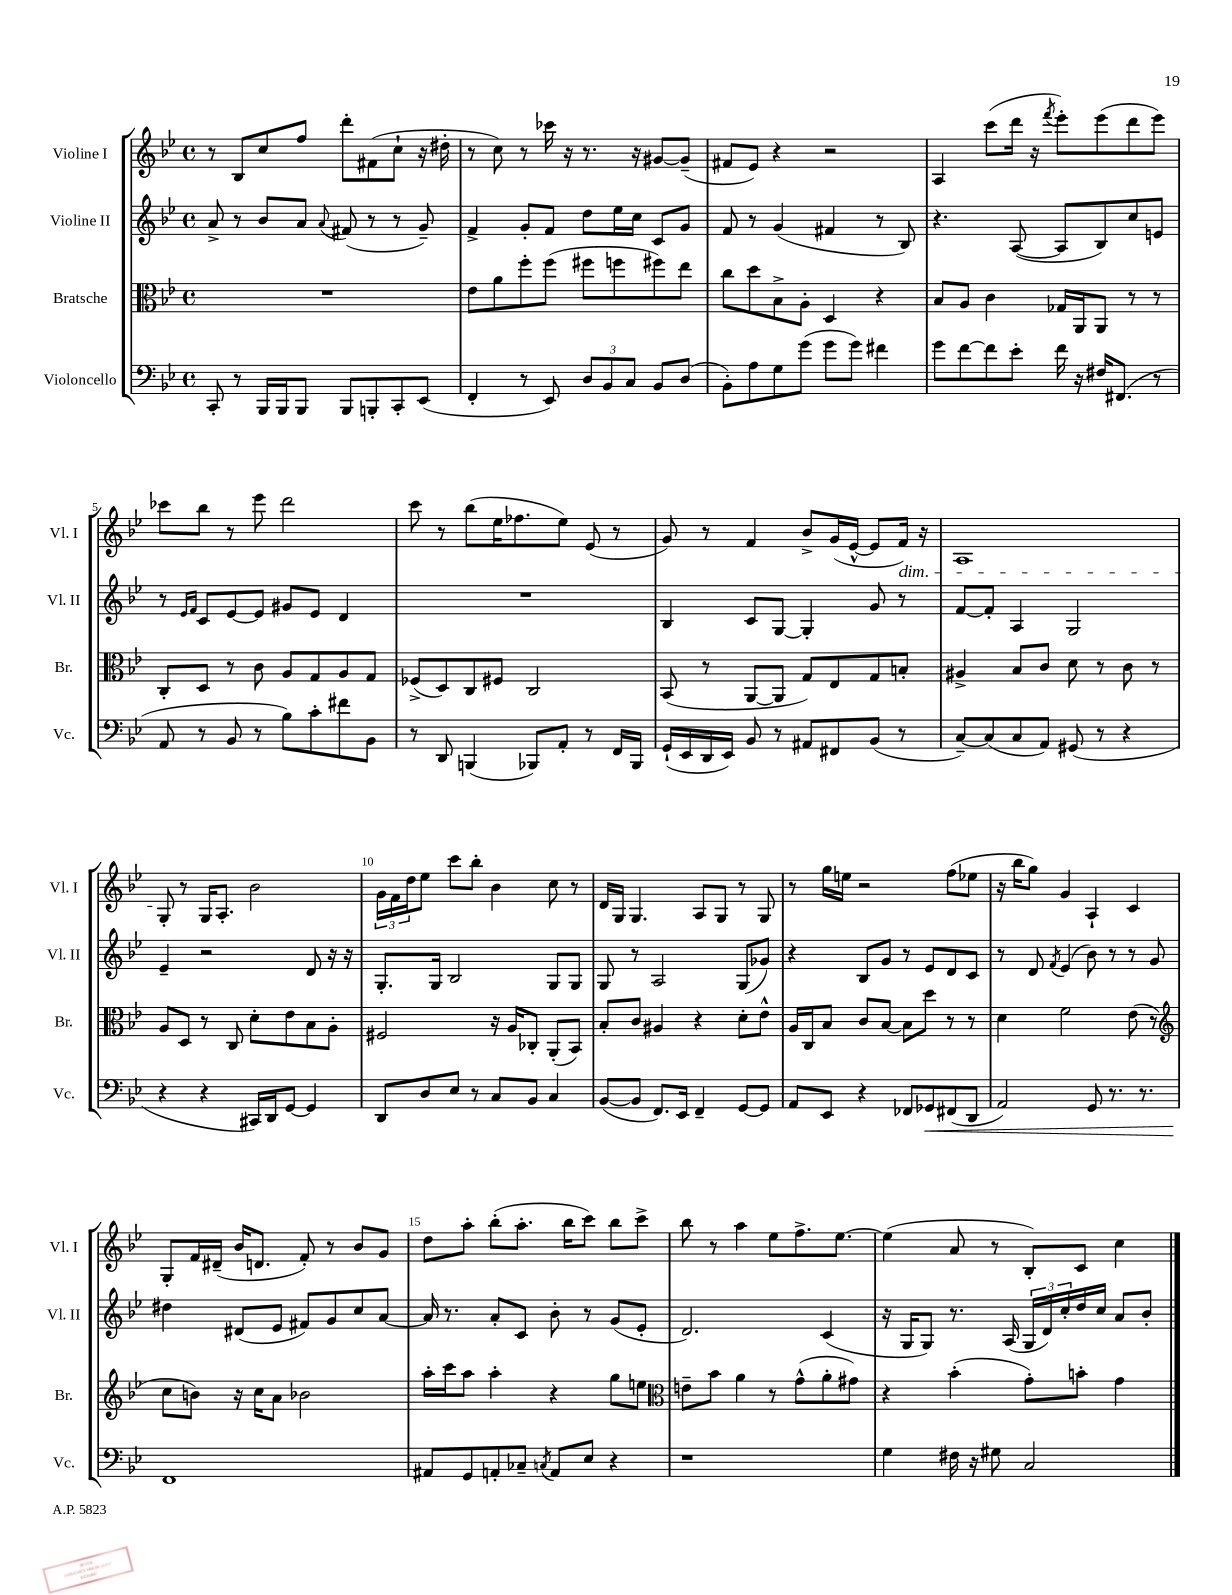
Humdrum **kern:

**kern	**kern	**kern	**kern
*staff4	*staff3	*staff2	*staff1
*clefF4	*clefC3	*clefG2	*clefG2
*k[b-e-]	*k[b-e-]	*k[b-e-]	*k[b-e-]
*M4/4	*M4/4	*M4/4	*M4/4
*met(c)	*met(c)	*met(c)	*met(c)
8CC'	1r	8a^	8r
8r	.	8r	8B-
16BBB-	.	8b-	8cc
16BBB-	.	.	.
8BBB-	.	8a	8ff
.	.	8qqa	.
8BBB-	.	(8f#	8ddd'
8BBB'	.	8r	(8f#
8CC'	.	8r	8cc`
(8EE-	.	8g~)	16r
.	.	.	16dd#'
=	=	=	=
4FF'	8e-	4f^	8r
.	8a	.	8cc)
8r	8ff'	8g'	8r
8EE-)	(8ff	8f	16ccc-
.	.	.	16r
12D	8ff#	8dd	8.r
12BB-	.	.	.
.	8ff	16ee-	.
12C	.	.	.
.	.	16cc	16r
8BB-	8ff#)	8c	[8g#
(8D	8ee-	8g	(8g#~]
=	=	=	=
8BB-')	8cc	8f	8f#
8A	8dd	8r	8e-)
8G	8B-^	(4g	4r
(8g	8A'	.	.
8g	4D	4f#	2r
8g)	.	.	.
4f#	4r	8r	.
.	.	8B-)	.
=	=	=	=
8g	8B-	4.r	4A
[8f	8A	.	.
8f]	4c	.	(8ccc
8e-'	.	([8A	16ddd
.	.	.	16r
.	.	.	8qfff
16f	16G-	8A]	8eee-')
16r	16AA	.	.
16F#	8AA	8B-)	(8eee-
(8.FF#	.	.	.
.	8r	8cc	8ddd
8r	8r	8e	8eee-)
=	=	=	=
8AA	8C'	8r	8ccc-
.	.	16qqe-	.
.	.	16qqf	.
8r	8D	8c	8bb-
8BB-	8r	[8e-	8r
8r	8c	8e-]	8eee-
8B-)	8A	8g#	2ddd
8c'	8G	8e-	.
8f#	8A	4d	.
8BB-	8G	.	.
=	=	=	=
8r	(8F-^	1r	8ccc
8DD	8D)	.	8r
(4BBB	8C	.	(8bb-
.	8F#	.	16ee-
.	.	.	8.ff-
8BBB-)	2C	.	.
8AA'	.	.	8ee-)
8r	.	.	(8e-
16FF	.	.	8r
16BBB-	.	.	.
=	=	=	=
(16GG`	(8BB-	4B-	8g)
16EE-	.	.	.
16DD	8r	.	8r
16EE-)	.	.	.
8BB-	[8AA	8c	4f
8r	8AA]	[8G	.
8AA#	8G)	4G']	8b-^
8FF#	8E-	.	(16g
.	.	.	[16e-^^
(8BB-	8G	8g	8e-]
8r	8B'	8r	16f)
.	.	.	16r
=	=	=	=
[8C~)	4A#^	[8f	1A
(8C]	.	8f']	.
8C	8B-	4A	.
8AA)	8c	.	.
(8GG#	8d	2G	.
8r	8r	.	.
4r	8c	.	.
.	8r	.	.
=	=	=	=
4r	8A	4e-~	8G'
.	8D	.	8r
4r	8r	2r	16G
.	.	.	8.A'
.	8C	.	.
16CC#)	8d'	.	2b-
16DD	.	.	.
[8GG	8e-	.	.
4GG]	8B-	8d	.
.	8A'	16r	.
.	.	16r	.
=	=	=	=
8DD	2F#	8.G'	24g
.	.	.	24f
.	.	.	24dd
8D	.	.	8ee-
.	.	16G	.
8E-	.	2B-	8ccc
8r	.	.	8bb-'
8C	16r	.	4b-
.	16A	.	.
8BB-	8C-'	.	.
4C	(8AA'	8G	8cc
.	8BB-)	8G	8r
=	=	=	=
([8BB-	8B-'	8G	16d
.	.	.	16G
8BB-]	8c	8r	4.G
8.FF)	4A#	2A	.
16EE-	.	.	.
4FF~	4r	.	8A
.	.	.	8G
[8GG	8d'	(8G	8r
8GG]	8e-^^	8g-)	8G
=	=	=	=
8AA	16A	4r	8r
.	16C	.	.
8EE-	8B-	.	16gg
.	.	.	16ee
4r	8c	8B-	2r
.	[8B-	8g	.
8FF-	8B-]	8r	.
8GG-	8dd	8e-	.
(8FF#	8r	8d	(8ff
8DD	8r	8c	8ee-
=	=	=	=
2AA)	4d	8r	16r
.	.	.	16bb-
.	.	8d	8gg)
.	.	8qf	.
.	2f	(4e-	4g
8GG	.	8b-)	4A`
8.r	.	8r	.
.	(8e-	8r	4c
8.r	.	.	.
.	8r	8g	.
=	=	=	=
*	*clefG2	*	*
1FF	8cc	4dd#	8G'
.	8b)	.	16f
.	.	.	(16d#~
.	16r	(8d#	16b-
.	16cc	.	8.d
.	8a	8e-	.
.	2b-	8f#)	8f')
.	.	8g	8r
.	.	8cc	8b-
.	.	[8a	8g
=	=	=	=
8AA#	16aa'	16a]	8dd
.	16ccc	8.r	.
8GG	8aa	.	8aa'
8AA'	4aa'	8a'	(8bb-'
8C-~	.	8c	8.aa'
8qC	.	.	.
8AA	4r	8b-'	.
.	.	.	16bb-
8E-	.	8r	8ccc)
4r	8gg	(8g	8bb-
.	8ee	8e-'	8ccc^
=	=	=	=
*	*clefC3	*	*
1r	8e~	2.d)	8bb-
.	8b-	.	8r
.	4a	.	4aa
.	8r	.	8ee-
.	(8g^^	.	8.ff^
.	8a'	(4c	.
.	.	.	[8.ee-
.	8g#)	.	.
=	=	=	=
4G	4r	16r	(4ee-]
.	.	16G	.
.	.	8G)	.
16F#	(4b-'	8.r	8a
16r	.	.	.
8G#	.	.	8r
.	.	(16A	.
2C	8g')	24G	8B-')
.	.	24d)	.
.	.	24cc'	.
.	8b'	16dd	8c
.	.	16cc	.
.	4g	8a	4cc
.	.	8b-'	.
==	==	==	==
*-	*-	*-	*-
